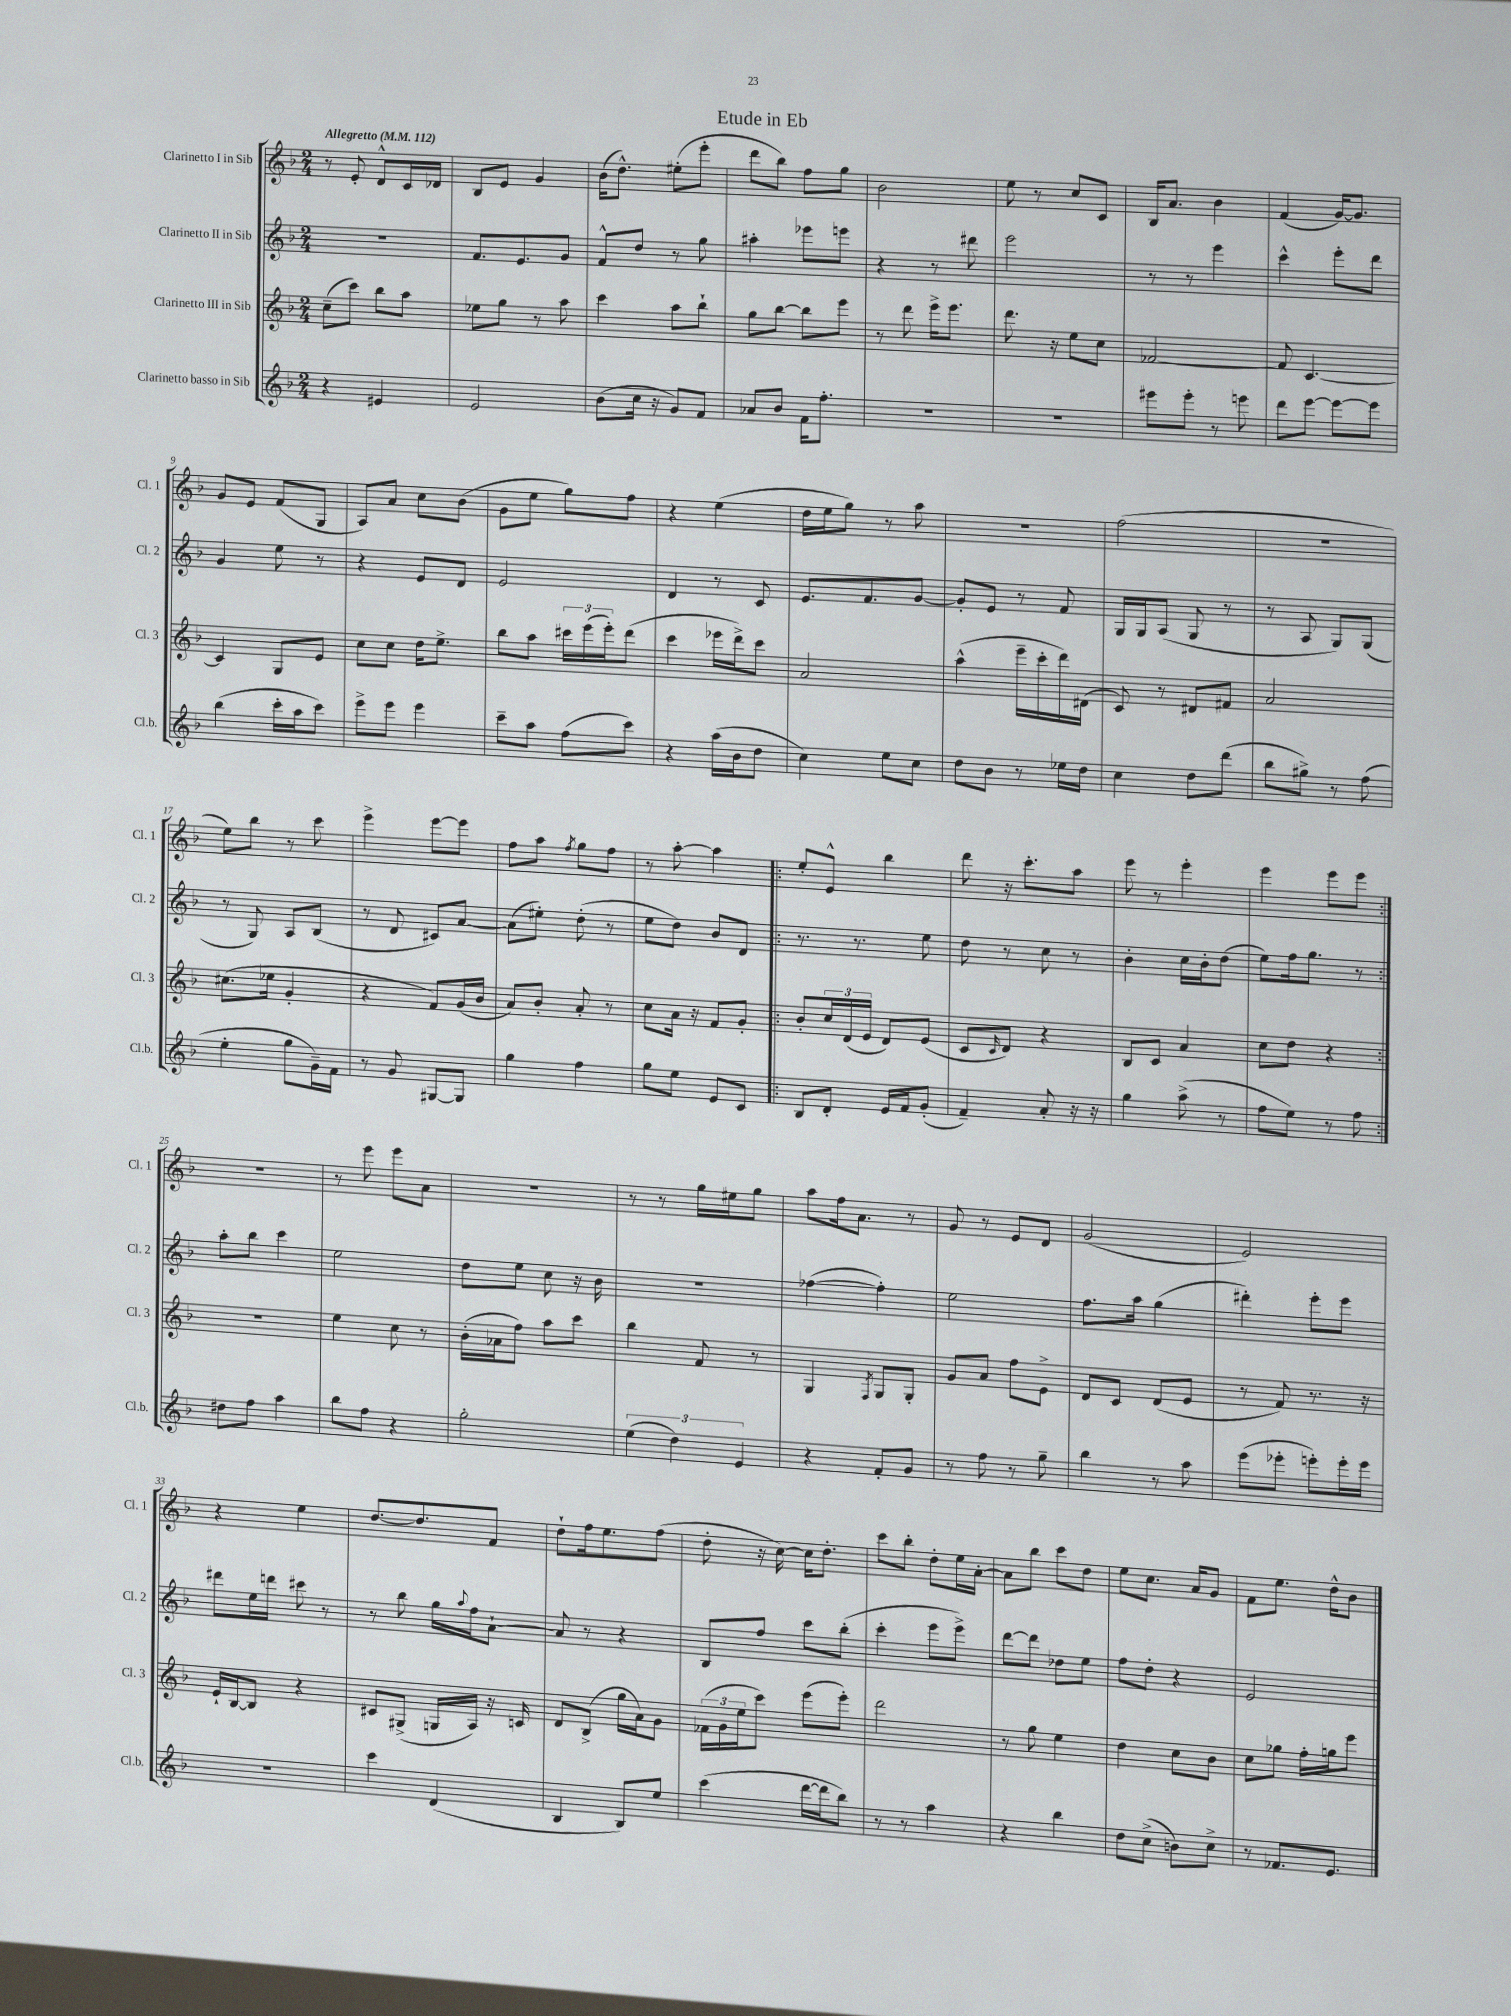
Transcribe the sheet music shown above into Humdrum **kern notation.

**kern	**kern	**kern	**kern
*part4	*part3	*part2	*part1
*staff4	*staff3	*staff2	*staff1
*I"Clarinetto basso in Sib	*I"Clarinetto III in Sib	*I"Clarinetto II in Sib	*I"Clarinetto I in Sib
*I'Cl.b.	*I'Cl. 3	*I'Cl. 2	*I'Cl. 1
*clefG2	*clefG2	*clefG2	*clefG2
*k[b-]	*k[b-]	*k[b-]	*k[b-]
*M2/4	*M2/4	*M2/4	*M2/4
*MM112	*MM112	*MM112	*MM112
=1	=1	=1	=1
!	!	!	!LO:TX:a:B:t=Allegretto
4r	(8cc~\L	2r	8r
.	8ccc\J)	.	8e'/
4e#X/	8bb-\L	.	8d^^/L
.	8aa\J	.	16c/L
.	.	.	16d-X/JJ
=2	=2	=2	=2
2e/	8ee-X\L	8.f/L	8B-/L
.	8gg\J	.	8e/J
.	.	8.e/	.
.	8r	.	4g/
.	8aa\	8g/J	.
=3	=3	=3	=3
(8b-\L	4ccc\	8f^^/L	(16b-\KL
.	.	.	8.dd^^\J)
16cc\Jk	.	8dd/J	.
16r	.	.	.
8g/L)	8aa\L	8r	(8ee#X'\L
8f/J	8bb-`\J	8gg\	8eee'\J
=4	=4	=4	=4
8a-X/L	8gg\L	4aa#X'\	8ddd\L
8b-/J	[8bb-\J	.	8bb-\J)
16f\KL	8bb-\L]	8eee-X\L	8ff\L
8.ff'\J	.	.	.
.	8eee\J	8eeen\J	8gg\J
=5	=5	=5	=5
2r	8r	4r	2b-\
.	8ddd\	.	.
.	16eee^\KL	8r	.
.	8.eee\J	.	.
.	.	8ddd#X\	.
=6	=6	=6	=6
2r	8.ddd\	2eee\	8ee\
.	.	.	8r
.	16r	.	.
.	8ee\L	.	8cc/L
.	8cc\J	.	8c/J
=7	=7	=7	=7
8eee#X\L	[2f-X/	8r	16B-/KL
.	.	.	8.a/J
8eee#'\J	.	8r	.
8r	.	4eee\	4b-\
8eeen\	.	.	.
=8	=8	=8	=8
8ddd\L	8f-/]	4ccc^^\	(4f/
[8eee\J	[4.c/	.	.
8eee\L_	.	8eee'\L	[16g/KL)
.	.	.	8.g/J]
8eee\J]	.	8ddd\J	.
!!LO:LB:g=z
=9	=9	=9	=9
(4bb-\	4c/]	4g/	8g/L
.	.	.	8e/J
16ccc'\LL	8G/L	8ee\	(8f/L
16aa\J	.	.	.
8ccc\J)	8e/J	8r	8G/J
=10	=10	=10	=10
8eee^\L	8cc\L	4r	8A/L)
8eee\J	8cc\J	.	8a/J
4eee\	16dd\KL	8e/L	8cc\L
.	8.ee^\J	.	.
.	.	8d/J	(8b-\J
=11	=11	=11	=11
8ccc~\L	8bb-\L	2e/	8g\L
8aa\J	8aa\J	.	8ee\J
(8ff\L	24ccc#X\LL	.	8gg\L)
.	(24eee\	.	.
.	24eee'\J)	.	.
8ccc\J)	(8ddd\J	.	8ff\J
=12	=12	=12	=12
4r	4ccc\	4d/	4r
(16aa\LL	16eee-X\LL	8r	(4ee\
16b-\J	16ddd^\J)	.	.
8dd\J	8ccc\J	8c/	.
=13	=13	=13	=13
4cc\)	2a/	8.e/L	16dd\LL
.	.	.	16ee\J
.	.	.	8gg\J)
.	.	8.f/	.
8ee\L	.	.	8r
8cc\J	.	[8g/J	8aa\
=14	=14	=14	=14
8dd\L	(4aa^^\	8g'/L]	2r
8b-\J	.	8e/J	.
8r	16eee~\LL	8r	.
.	16ccc'\	.	.
16ee-X\LL	16ddd\)	8f/	.
16dd\JJ	(16d#X\JJ	.	.
=15	=15	=15	=15
4cc\	8c/)	16G/LL	(2ff\
.	.	16G/J	.
.	8r	(8A/J	.
8dd\L	8d#X/L	8G/	.
(8ddd\J	8f#X/J	8r	.
=16	=16	=16	=16
8bb-\L	2a/	8r	2r
8gg#X^\J)	.	8A/	.
8r	.	8G/L)	.
(8ff\	.	(8G/J	.
!!LO:LB:g=z
=17	=17	=17	=17
4ee'\	(8.cc#X\L	8r	8ee\L)
.	.	8G/)	8bb-\J
.	16ee-X\Jk	.	.
8gg\L	4g'/	8A/L	8r
16g~\L)	.	(8B-/J	8ccc\
16f\JJ	.	.	.
=18	=18	=18	=18
8r	4r	8r	4eee^\
8g/	.	8d/	.
[8G#X/L	8f/L)	8c#X/L)	[8eee\L
8G#/J]	(16g/L	[8a/J	8eee\J]
.	16b-/JJ	.	.
=19	=19	=19	=19
4gg\	8a/L)	(8a\L]	8ff\L
.	8b-'/J	8ee#X'\J)	8aa\J
.	.	.	8qff/
4ff\	8a'/	(8dd'\	8gg\L
.	8r	8r	8ff\J
=20	=20	=20	=20
8gg\L	8cc\L	8ee\L	8r
8ee\J	16a\Jk	8dd\J)	[8aa'\
.	16r	.	.
8e/L	8f/L	8b-/L	4aa\]
8c/J	8g'/J	8d/J	.
=21!|:	=21!|:	=21!|:	=21!|:
8B-/L	8b-'/L	8.r	8ee'/L
8d'/J	24cc/L	.	8e^^/J
.	(24d/	.	.
.	.	8.r	.
.	24e/JJ	.	.
16e/LL	8d/L)	.	4bb-\
16f/J	.	.	.
(8g'/J	(8e/J	8ee\	.
=22	=22	=22	=22
4f~/)	8c/L	8dd\	8ddd\
.	16qqc/	.	.
.	8d/J)	8r	16r
.	.	.	8.ccc'\L
8a'/	4r	8cc\	.
16r	.	8r	8aa\J
16r	.	.	.
=23	=23	=23	=23
4gg\	8B-/L	4b-'\	8eee\
.	8c/J	.	8r
(8aa^\	4a/	16cc\LL	4eee'\
.	.	16b-'\J	.
8r	.	(8dd\J	.
=24	=24	=24	=24
8ff\L	8cc\L	8ee\L)	4eee\
8ee\J)	8dd\J	16ff\k	.
.	.	8.gg\J	.
8r	4r	.	8eee\L
8ff\	.	8r	8eee\J
!!LO:LB:g=z
=25:|!	=25:|!	=25:|!	=25:|!
8dd#X\L	2r	8aa'\L	2r
8ff\J	.	8bb-\J	.
4aa\	.	4ccc\	.
=26	=26	=26	=26
8bb-\L	4ee\	2ee\	8r
8ff\J	.	.	8eee\
4r	8cc\	.	8eee\L
.	8r	.	8a\J
=27	=27	=27	=27
2gg'\	(16b-'\LL	8dd\L	2r
.	16a-X\J	.	.
.	8ff\J)	8ee\J	.
.	8aa\L	8cc\	.
.	8ccc\J	16r	.
.	.	16b-\	.
=28	=28	=28	=28
(6ee\	4bb-\	2r	8r
.	.	.	8r
6dd\)	.	.	.
.	8f/	.	16gg\LL
.	.	.	16ee#X\J
6e/	.	.	.
.	8r	.	8gg\J
=29	=29	=29	=29
4r	4G/	([4ff-X\	8aa\L
.	.	.	16ff\k
.	.	.	8.a\J
.	8qF/	.	.
8f'/L	8G/L	4ff-'\])	.
8g/J	8G'/J	.	8r
=30	=30	=30	=30
8r	8g/L	2ee\	8g/
8ff\	8a/J	.	8r
8r	8ff\L	.	8e/L
8gg~\	8e^\J	.	8d/J
=31	=31	=31	=31
4bb-\	8d/L	8.ff\L	(2g/
.	8c/J	.	.
.	.	16aa\Jk	.
8r	(8d/L	(4gg\	.
8aa\	8e/J	.	.
=32	=32	=32	=32
(8eee\L	8r	4ddd#X'\)	2e/)
8eee-X'\J	8f/)	.	.
8eeen'\L)	8.r	8eee'\L	.
16eee'\L	.	8eee\J	.
16eee\JJ	16r	.	.
!!LO:LB:g=z
=33	=33	=33	=33
2r	16e`/LL	8ddd#X\L	4r
.	[16B-/J	.	.
.	8B-/J]	16ee\L	.
.	.	16dddn\JJ	.
.	4r	8ccc#X\	4ee\
.	.	8r	.
=34	=34	=34	=34
4ccc\	8c#X/L	8r	[8.dd/L
.	(8G#X^/J	8bb-\	.
.	.	.	8.dd/]
(4d/	16Gn/LL	16gg\LL	.
.	.	8qqaa/	.
.	16A/JJ)	16ff\J	.
.	16r	[8a`\J	8f/J
.	16cn/	.	.
=35	=35	=35	=35
4B-/	8d/L	8a/]	8dd`\L
.	(8B-^/J	8r	16ff\k
.	.	.	8.ee\
8B-/L)	16gg\LL	4r	.
.	16a\J)	.	.
8ee/J	8g\J	.	(8ff\J
=36	=36	=36	=36
(4ccc\	(24f-X\LL	8B-/L	8dd'\
.	24g\	.	.
.	24ee\J	.	.
.	8ccc\J)	8ff/J	16r
.	.	.	[16cc\)
[16ddd\LL	(8eee\L	8ccc\L	16cc\KL]
16ddd\J]	.	.	8.dd'\J
8bb-\J)	8eee'\J)	(8bb-'\J	.
=37	=37	=37	=37
8r	2ddd\	4ccc'\	8ccc\L
8r	.	.	8bb-'\J
4aa\	.	8eee\L	8dd'\L
.	.	8eee^\J)	16ee\L
.	.	.	[16a'\JJ
=38	=38	=38	=38
4r	8r	[8ddd\L	8a\L]
.	8gg\	8ddd\J]	8bb-\J
4bb-\	4ee\	8dd-X\L	8ccc\L
.	.	8ee\J	8dd\J
=39	=39	=39	=39
8dd\L	4dd\	8ff\L	8ee\L
(8cc^\J	.	8dd'\J	8.cc\J
8bn\L)	8cc\L	4r	.
.	.	.	16a/KL
8cc^\J	8b-\J	.	8g/J
=40	=40	=40	=40
8r	8cc\L	2e/	8f\L
8.f-X/L	8gg-X\J	.	8.ee\J
.	16ff'\LL	.	.
8.e/J	16ggn\J	.	16dd^^\KL
.	8eee\J	.	8b-\J
==	==	==	==
*-	*-	*-	*-
